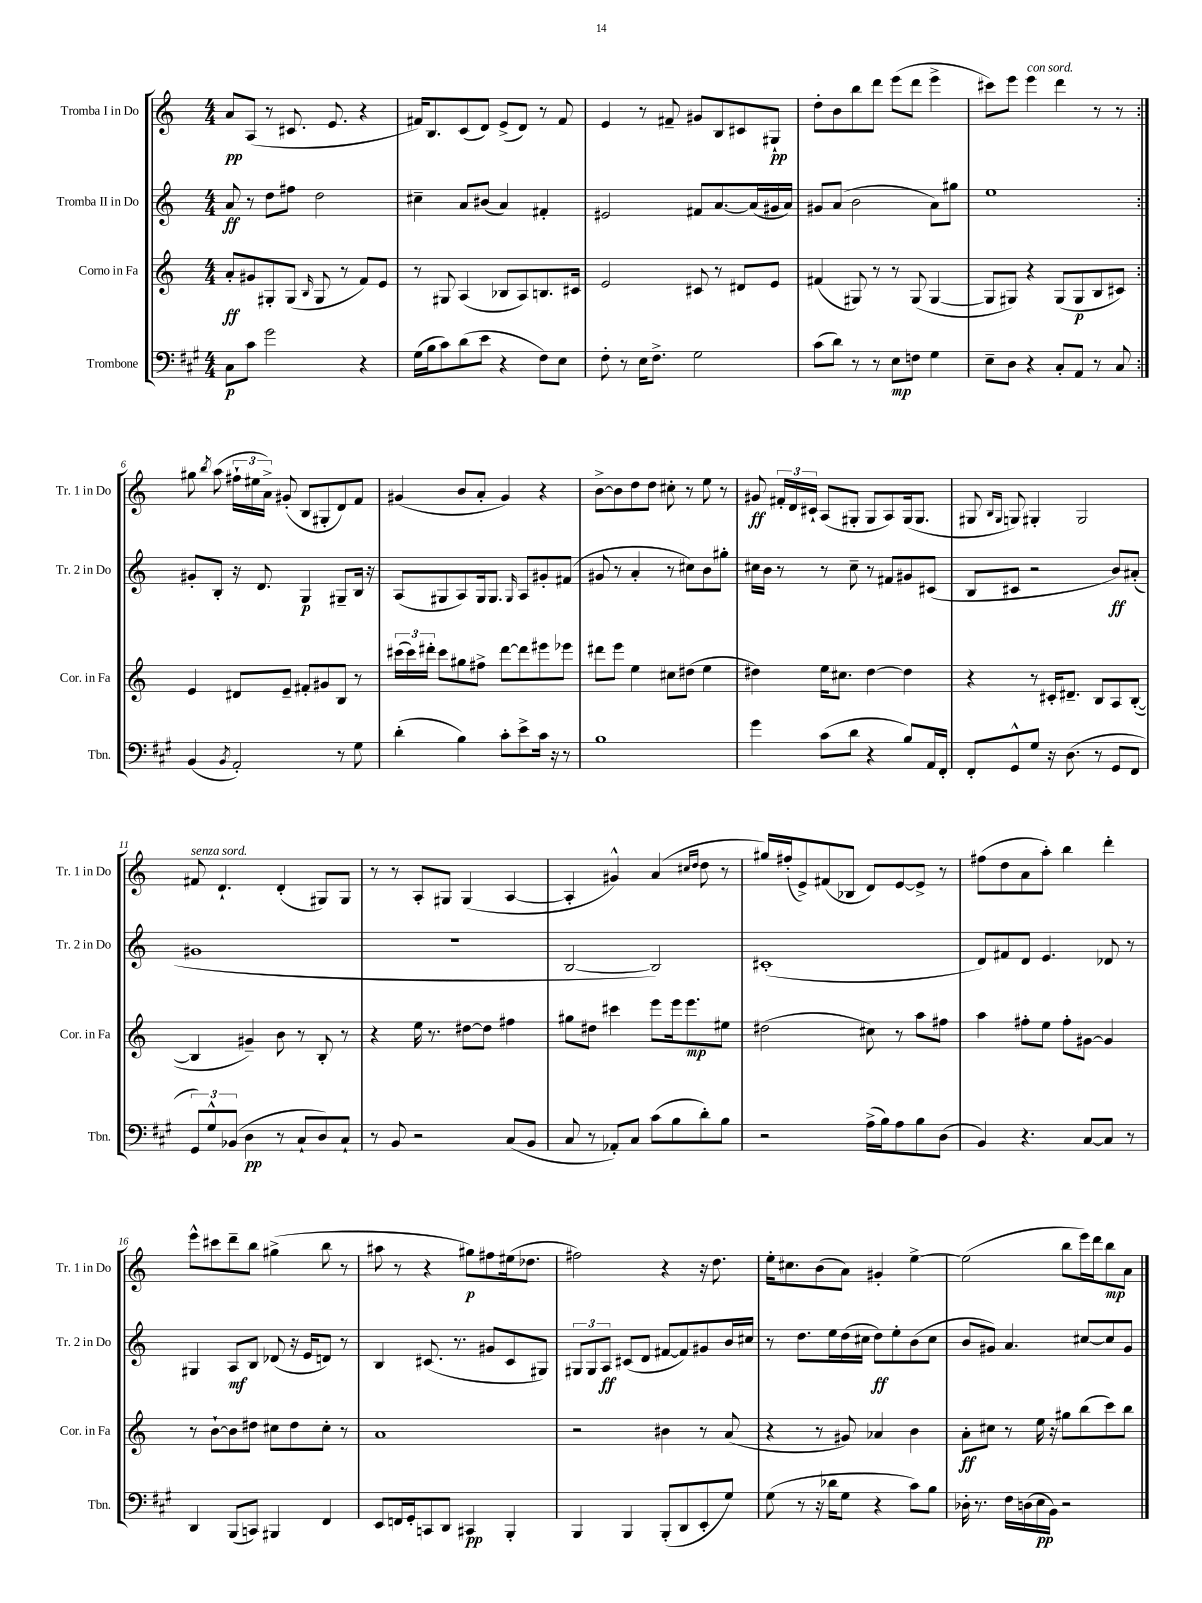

**kern	**dynam	**kern	**dynam	**kern	**dynam	**kern	**dynam
*part4	*part4	*part3	*part3	*part2	*part2	*part1	*part1
*staff4	*staff4	*staff3	*staff3	*staff2	*staff2	*staff1	*staff1
*I"Trombone	*	*I"Corno in Fa	*	*I"Tromba II in Do	*	*I"Tromba I in Do	*
*I'Tbn.	*	*I'Cor. in Fa	*	*I'Tr. 2 in Do	*	*I'Tr. 1 in Do	*
*clefF4	*	*clefG2	*	*clefG2	*	*clefG2	*
*k[f#c#g#]	*	*k[]	*	*k[]	*	*k[]	*
*M4/4	*	*M4/4	*	*M4/4	*	*M4/4	*
=1	=1	=1	=1	=1	=1	=1	=1
8C#\L	p	8a'/L	ff	8a/	ff	8a/L	pp
8c#\J	.	8g#X/	.	8r	.	(8A/J	.
2g#\	.	8G#X'/	.	8dd\L	.	8r	.
.	.	(8G#/J	.	8ff#X\J	.	8.c#X/	.
.	.	16qqB/	.	.	.	.	.
.	.	8G#/	.	2dd\	.	.	.
.	.	.	.	.	.	8.e/	.
.	.	8r	.	.	.	.	.
4r	.	8f/L)	.	.	.	4r	.
.	.	8e/J	.	.	.	.	.
=2	=2	=2	=2	=2	=2	=2	=2
(16G#\LL	.	8r	.	4cc#X~\	.	16f#X/KL)	.
16B\J	.	.	.	.	.	8.B/	.
8c#\)	.	8G#X/	.	.	.	.	.
(8d\	.	(4A/	.	8a/L	.	(8c/	.
8e\J	.	.	.	(8b#X/J	.	8d/J)	.
4r	.	8B-X/L	.	4a/)	.	(8e^/L	.
.	.	8A/)	.	.	.	8d/J)	.
8F#\L)	.	8.Bn/	.	4f#X'/	.	8r	.
8E\J	.	.	.	.	.	8f#/	.
.	.	16c#X/Jk	.	.	.	.	.
=3	=3	=3	=3	=3	=3	=3	=3
8F#'\	.	2e/	.	2e#X/	.	4e/	.
8r	.	.	.	.	.	.	.
16E\KL	.	.	.	.	.	8r	.
8.F#^\J	.	.	.	.	.	.	.
.	.	.	.	.	.	8f#X~/	.
2G#\	.	8c#X/	.	8f#X/L	.	8g#X/L	.
.	.	8r	.	[8.a/	.	8B/	.
.	.	8d#X/L	.	.	.	8c#X/	.
.	.	.	.	(16a/L]	.	.	.
.	.	8e/J	.	16g#X/	.	8G#X`/J	pp
.	.	.	.	16a/JJ)	.	.	.
=4	=4	=4	=4	=4	=4	=4	=4
(8c#\L	.	(4f#X/	.	8g#X/L	.	8dd'\L	.
8d\J)	.	.	.	(8a/J	.	8b\	.
8r	.	8G#X/)	.	2b\	.	8bb\	.
8r	.	8r	.	.	.	8ddd\J	.
8E\L	mp	8r	.	.	.	(8eee\L	.
8Fn\J	.	(8G#/	.	.	.	8ddd\J	.
4G#\	.	[4G#/	.	8a\L)	.	4eee^\	.
.	.	.	.	8gg#X\J	.	.	.
=5	=5	=5	=5	=5	=5	=5	=5
8E~\L	.	8G#/L]	.	1ee	.	8ccc#X\L)	.
8D\J	.	8G#X/J)	.	.	.	8eee\J	.
!	!	!	!	!	!	!LO:TX:a:i:t=con sord.	!
4r	.	4r	.	.	.	4eee\	.
8C#'/L	.	(8G#/L	.	.	.	4ddd\	.
8AA/J	.	8G#/	p	.	.	.	.
8r	.	8B/	.	.	.	8r	.
8C#/	.	8c#X/J)	.	.	.	8r	.
!!LO:LB:g=z
=6:|!	=6:|!	=6:|!	=6:|!	=6:|!	=6:|!	=6:|!	=6:|!
(4BB/	.	4e/	.	8g#X'/L	.	8gg#X\	.
.	.	.	.	.	.	8qbb/	.
.	.	.	.	8B'/J	.	(8aa\	.
8qBB/	.	.	.	.	.	.	.
2AA'/)	.	8d#X/L	.	16r	.	24ff#X`\LL	.
.	.	.	.	.	.	24ee#X\	.
.	.	.	.	8.d/	.	.	.
.	.	.	.	.	.	24a^\JJ)	.
.	.	8e~/J	.	.	.	(8g#X'/	.
.	.	8f#X'/L	.	4G/	p	8B/L	.
.	.	8g#X/	.	.	.	8G#X'/	.
8r	.	8B/J	.	8G#X~/L	.	8d/)	.
8G#\	.	8r	.	16B/Jk	.	8f/J	.
.	.	.	.	16r	.	.	.
=7	=7	=7	=7	=7	=7	=7	=7
(4d'\	.	(24ccc#X\LL	.	(8A/L	.	(4g#X/	.
.	.	24ccc#\)	.	.	.	.	.
.	.	24ddd#X'\JJ	.	.	.	.	.
.	.	8ccc#\L	.	8G#X/	.	.	.
4B\)	.	8gg#X\	.	8A/)	.	8b/L	.
.	.	8ff#X^\J	.	16G#/k	.	8a'/J	.
.	.	.	.	8.G#/J	.	.	.
8c#'\L	.	[8ddd#\L	.	.	.	4g#/)	.
.	.	.	.	16qqG#/	.	.	.
8e^\	.	8ddd#\]	.	8A/L	.	.	.
16c#\Jk	.	8eee#X\	.	8g#X'/	.	4r	.
16r	.	.	.	.	.	.	.
8r	.	8eee-X\J	.	(8f#X/J	.	.	.
=8	=8	=8	=8	=8	=8	=8	=8
1B	.	8ddd#X\L	.	8g#X/	.	[8b^\L	.
.	.	8eee\J	.	8r	.	8b\]	.
.	.	4ee\	.	4a'/	.	8dd\	.
.	.	.	.	.	.	8dd\J	.
.	.	8cc#X\L	.	8r	.	8cc#X'\	.
.	.	(8dd#X\J	.	8cc#X\L)	.	8r	.
.	.	4ee\	.	8b\	.	8ee\	.
.	.	.	.	8gg#X'\J	.	8r	.
=9	=9	=9	=9	=9	=9	=9	=9
4g#\	.	4dd#X\)	.	16cc#X\LL	.	8g#X/	ff
.	.	.	.	16b\JJ	.	.	.
.	.	.	.	8r	.	24f#X'/LL	.
.	.	.	.	.	.	24d/	.
.	.	.	.	.	.	24c#X`/JJ	.
(8c#\L	.	16ee\KL	.	8r	.	(8A/L	.
.	.	8.cc#X\J	.	.	.	.	.
8d\J	.	.	.	8cc#~\	.	8G#X'/J	.
4r	.	[4dd#\	.	8r	.	8G#/L	.
.	.	.	.	8f#X/L	.	8A/)	.
8B/L)	.	4dd#\]	.	8g#X/	.	(16G#/k	.
.	.	.	.	.	.	8.G#/J	.
16AA/L	.	.	.	(8c#X/J	.	.	.
16FF#'/JJ	.	.	.	.	.	.	.
=10	=10	=10	=10	=10	=10	=10	=10
8FF#'/L	.	4r	.	8B/L	.	8G#X/	.
.	.	.	.	.	.	16qqB/LL	.
.	.	.	.	.	.	16qqG#/JJ	.
8GG#^^/	.	.	.	8c#X/J	.	8Gn/)	.
8G#/J	.	8r	.	2r	.	4G#X'/	.
16r	.	16c#X'/KL	.	.	.	.	.
(8.D\	.	8.d#X~/J	.	.	.	.	.
.	.	.	.	.	.	2G#/	.
8r	.	8B/L	.	.	.	.	.
8GG#/L	.	8A/	.	8b/L)	ff	.	.
8FF#/J	.	([8B'/J	.	(8a#X'/J	.	.	.
!!LO:LB:g=z
=11	=11	=11	=11	=11	=11	=11	=11
!	!	!	!	!	!	!LO:TX:a:i:t=senza sord.	!
12GG#/L)	.	4B/]	.	1g#X	.	8f#X/	.
12G#^^/	.	.	.	.	.	.	.
.	.	.	.	.	.	4.d`/	.
(12BB-X/J	.	.	.	.	.	.	.
4D\	pp	4g#X~/)	.	.	.	.	.
8r	.	8b\	.	.	.	(4d'/	.
8C#`/L	.	8r	.	.	.	.	.
8D/)	.	8B'/	.	.	.	8G#X/L)	.
8C#`/J	.	8r	.	.	.	8G#/J	.
=12	=12	=12	=12	=12	=12	=12	=12
8r	.	4r	.	1r	.	8r	.
8BB/	.	.	.	.	.	8r	.
2r	.	16ee\	.	.	.	8A'/L	.
.	.	8.r	.	.	.	.	.
.	.	.	.	.	.	8G#X/J	.
.	.	[8dd#X\L	.	.	.	(4G#/	.
.	.	8dd#\J]	.	.	.	.	.
(8C#/L	.	4ff#X\	.	.	.	[4A/	.
8BB/J	.	.	.	.	.	.	.
=13	=13	=13	=13	=13	=13	=13	=13
8C#/	.	8gg#X\L	.	[2B/	.	4A'/]	.
8r	.	8dd#X\J	.	.	.	.	.
8AA-X'/L)	.	4ccc#X\	.	.	.	4g#X^^/)	.
8C#/J	.	.	.	.	.	.	.
(8c#\L	.	8eee\L	.	2B/])	.	(4a/	.
8B\	.	16eee\k	.	.	.	.	.
.	.	8.eee\	mp	.	.	.	.
.	.	.	.	.	.	16qqcc#X/LL	.
.	.	.	.	.	.	16qqdd/JJ	.
8d'\)	.	.	.	.	.	8dd\	.
8B\J	.	8ee#X\J	.	.	.	8r	.
=14	=14	=14	=14	=14	=14	=14	=14
2r	.	(2dd#X\	.	(1c#X'	.	16gg#X/LL)	.
.	.	.	.	.	.	(16ff#X'/J	.
.	.	.	.	.	.	8e^/)	.
.	.	.	.	.	.	(8f#X/	.
.	.	.	.	.	.	8B-X/J	.
(16A^\LL	.	8cc#X\)	.	.	.	8d/L)	.
16B\J)	.	.	.	.	.	.	.
8A\	.	8r	.	.	.	[8e/	.
8B\	.	8aa\L	.	.	.	8e^/J]	.
(8D\J	.	8ff#X\J	.	.	.	8r	.
=15	=15	=15	=15	=15	=15	=15	=15
4BB/)	.	4aa\	.	8d/L)	.	(8ff#X\L	.
.	.	.	.	8f#X/	.	8dd\	.
4.r	.	8ff#X'\L	.	8d/J	.	8a\	.
.	.	8ee\J	.	4.e/	.	8aa'\J)	.
.	.	8ff#'\L	.	.	.	4bb\	.
[8C#/L	.	[8g#X\J	.	.	.	.	.
8C#/J]	.	4g#/]	.	8d-X/	.	4ddd'\	.
8r	.	.	.	8r	.	.	.
!!LO:LB:g=z
=16	=16	=16	=16	=16	=16	=16	=16
4DD/	.	8r	.	4G#X/	.	8eee^^\L	.
.	.	[8b`\L	.	.	.	8ccc#X\	.
(8BBB/L	.	8b\]	.	8A/L	mf	8ddd~\	.
8CCn/J)	.	8dd#X\J	.	8B/J	.	8bb\J	.
4BBB#X/	.	8cc#X\L	.	(8d-X/	.	(4gg#X^\	.
.	.	8dd#\	.	16r	.	.	.
.	.	.	.	16e/KL	.	.	.
4FF#/	.	8cc#'\J	.	8dn/J)	.	8bb\	.
.	.	8r	.	8r	.	8r	.
=17	=17	=17	=17	=17	=17	=17	=17
8EE/L	.	1a	.	4B/	.	8aa#X\	.
16FFn/L	.	.	.	.	.	8r	.
16GG#'/J	.	.	.	.	.	.	.
8CCn/	.	.	.	(8.c#X/	.	4r	.
8DD/J	.	.	.	.	.	.	.
.	.	.	.	8.r	.	.	.
4CC#X/	pp	.	.	.	.	8gg#X\L)	p
.	.	.	.	8g#X/L	.	8ff#X\	.
4BBB'/	.	.	.	8c#/	.	(16ee#X\k	.
.	.	.	.	.	.	8.dd-X\J	.
.	.	.	.	8G#X/J)	.	.	.
=18	=18	=18	=18	=18	=18	=18	=18
4BBB/	.	2r	.	12G#X/L	.	2ff#X\)	.
.	.	.	.	12G#/	.	.	.
.	.	.	.	12A/J	ff	.	.
4BBB/	.	.	.	(8c#X/L	.	.	.
.	.	.	.	8d/J	.	.	.
(8BBB'/L	.	4b#X\	.	[8f#X/L	.	4r	.
8DD/	.	.	.	8f#/])	.	.	.
8EE'/	.	8r	.	8g#X/	.	16r	.
.	.	.	.	.	.	8.dd\	.
8G#/J)	.	(8a/	.	16b/L	.	.	.
.	.	.	.	16cc#X/JJ	.	.	.
=19	=19	=19	=19	=19	=19	=19	=19
(8G#\	.	4r	.	8r	.	16ee'\KL	.
.	.	.	.	.	.	8.cc#X\	.
8r	.	.	.	8.dd\L	.	.	.
16r	.	8r	.	.	.	(8b\	.
16d-X\KL	.	.	.	16ee\L	.	.	.
8G#\J	.	8g#X/)	.	(16dd\	.	8a\J)	.
.	.	.	.	16cc#X\JJ	.	.	.
4r	.	4a-X/	.	8dd\L)	ff	4g#X'/	.
.	.	.	.	8ee'\	.	.	.
8c#\L)	.	4b\	.	(8b\	.	[4ee^\	.
8B\J	.	.	.	8cc#\J	.	.	.
=20	=20	=20	=20	=20	=20	=20	=20
16D-X'\	.	8a'\L	ff	8b/L	.	(2ee\]	.
8.r	.	.	.	.	.	.	.
.	.	8cc#X\J	.	8g#X/J)	.	.	.
16F#\LL	.	8r	.	4.a/	.	.	.
(16Dn\	.	.	.	.	.	.	.
16E\	pp	16ee\	.	.	.	.	.
16BB\JJ)	.	16r	.	.	.	.	.
2r	.	8gg#X\L	.	.	.	8bb\L	.
.	.	(8bb\	.	[8cc#X/L	.	16eee\L)	.
.	.	.	.	.	.	16ddd\J	.
.	.	8ccc\)	.	8cc#/]	.	8bb\	mp
.	.	8bb\J	.	8g#/J	.	8a\J	.
==	==	==	==	==	==	==	==
*-	*-	*-	*-	*-	*-	*-	*-
